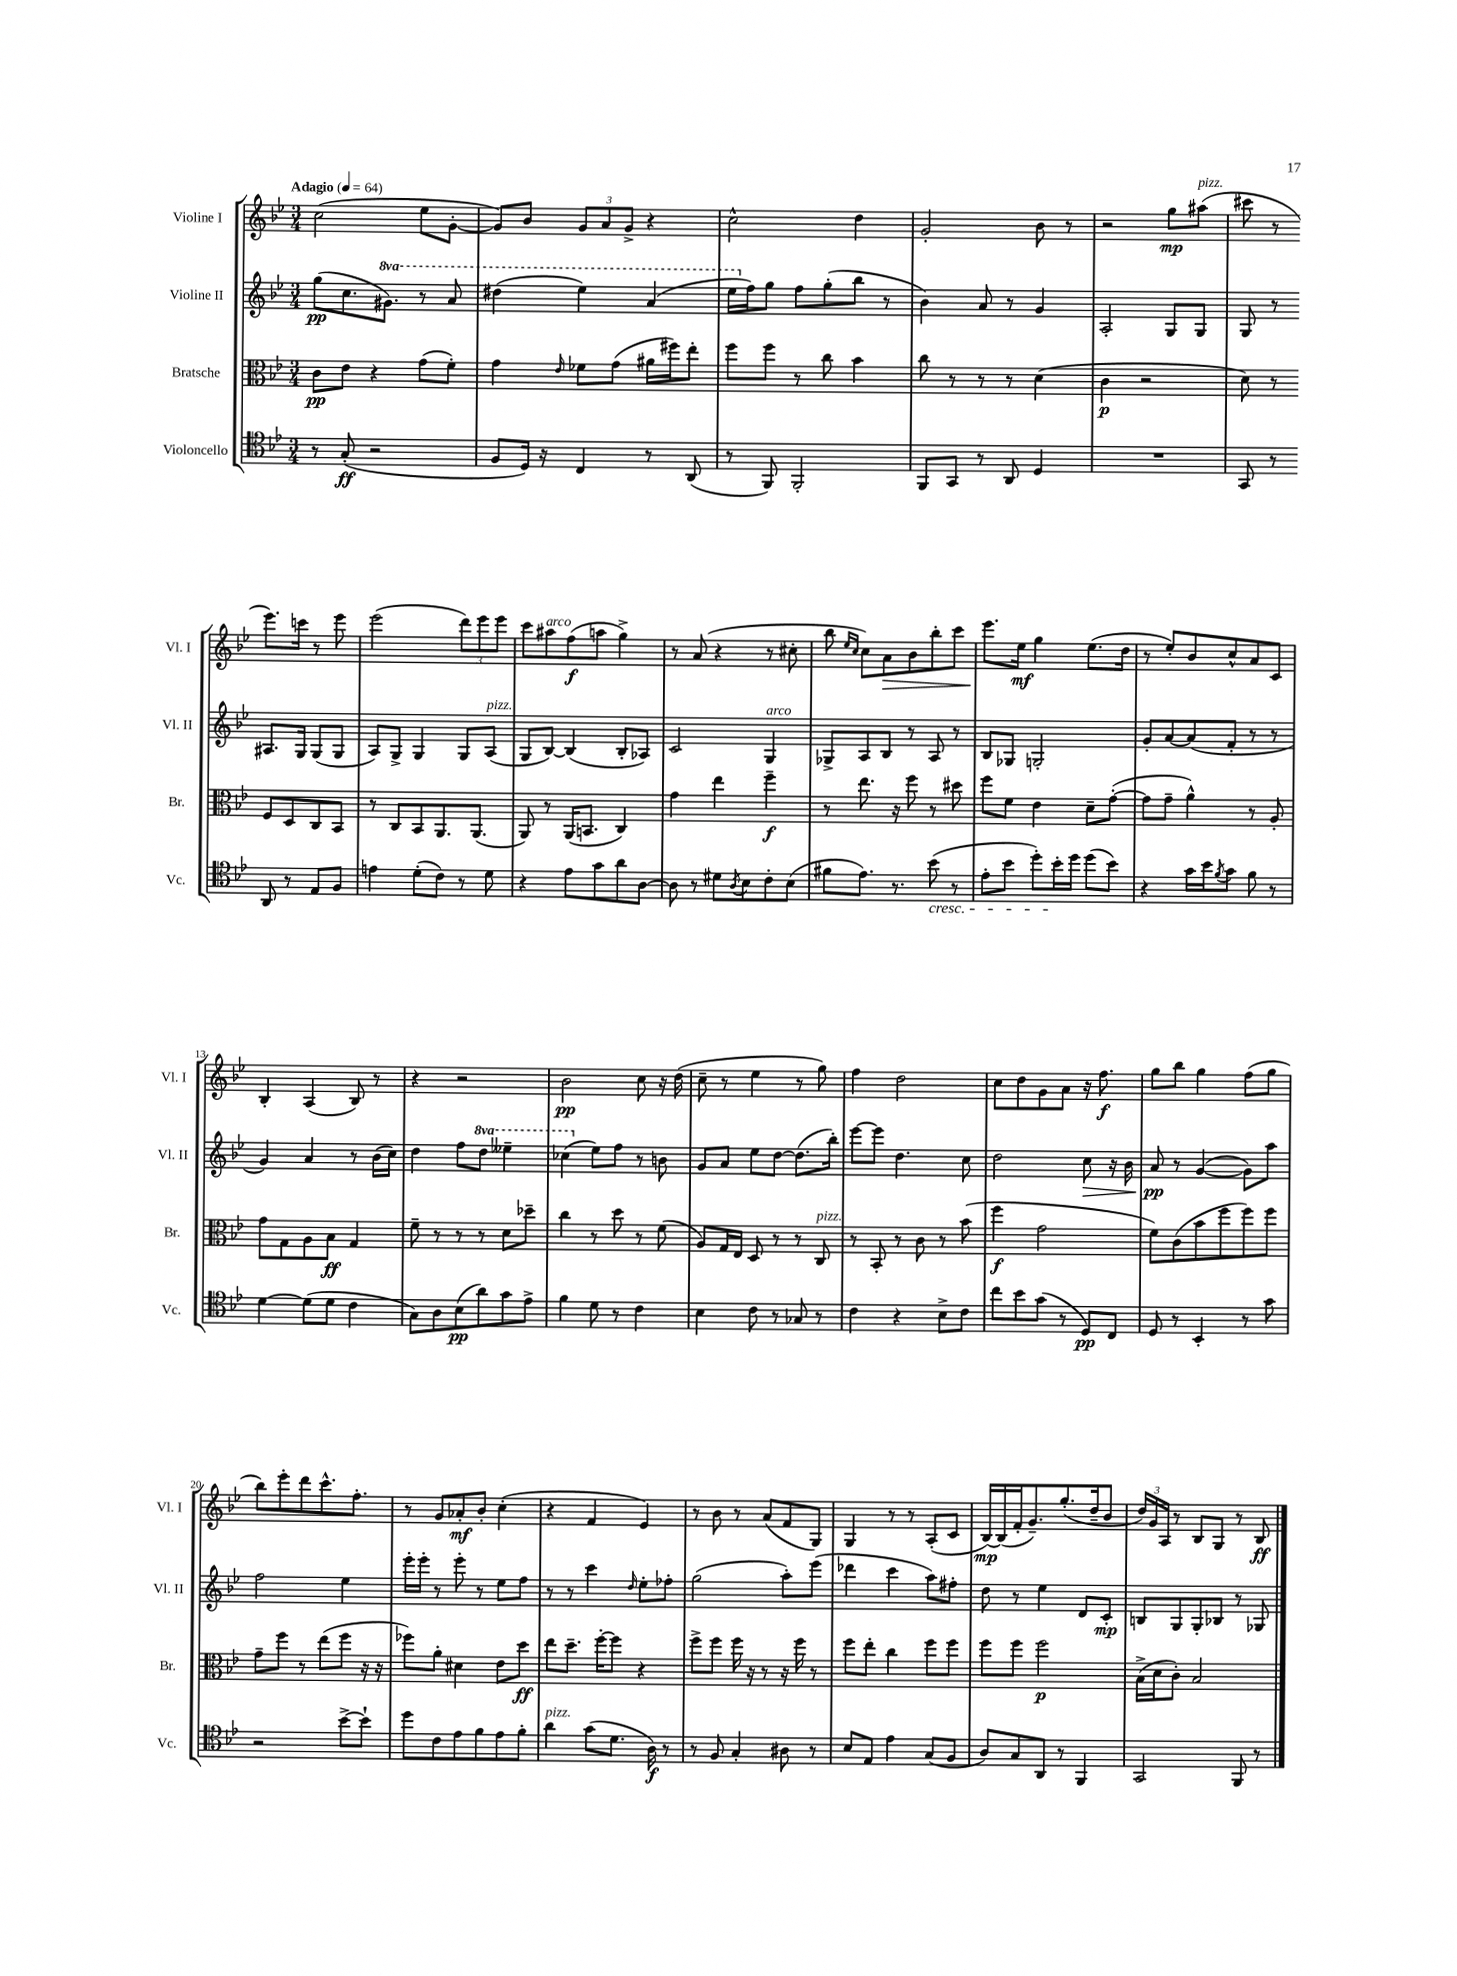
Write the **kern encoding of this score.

**kern	**dynam	**kern	**dynam	**kern	**dynam	**kern	**dynam
*part4	*part4	*part3	*part3	*part2	*part2	*part1	*part1
*staff4	*staff4	*staff3	*staff3	*staff2	*staff2	*staff1	*staff1
*I"Violoncello	*	*I"Bratsche	*	*I"Violine II	*	*I"Violine I	*
*I'Vc.	*	*I'Br.	*	*I'Vl. II	*	*I'Vl. I	*
*clefC4	*	*clefC3	*	*clefG2	*	*clefG2	*
*k[b-e-]	*	*k[b-e-]	*	*k[b-e-]	*	*k[b-e-]	*
*M3/4	*	*M3/4	*	*M3/4	*	*M3/4	*
*MM64	*	*MM64	*	*MM64	*	*MM64	*
=1	=1	=1	=1	=1	=1	=1	=1
!	!	!	!	!	!	!LO:TX:a:B:t=Adagio	!
8r	.	8c\L	pp	(8gg\L	pp	(2cc\	.
(8G'/	ff	8e-\J	.	8.cc\	.	.	.
2r	.	4r	.	.	.	.	.
*	*	*	*	*8va	*	*	*
.	.	.	.	8.gg#X\J)	.	.	.
.	.	(8g\L	.	8r	.	8ee-\L	.
.	.	8f'\J)	.	8aa/	.	[8g'\J	.
=2	=2	=2	=2	=2	=2	=2	=2
8F/L	.	4g\	.	(4ddd#X\	.	8g/L])	.
16D/Jk)	.	.	.	.	.	8b-/J	.
16r	.	.	.	.	.	.	.
.	.	16qqe-/	.	.	.	.	.
4C/	.	8f-X\L	.	4eee-\)	.	12g/L	.
.	.	.	.	.	.	12a/	.
.	.	(8g\J	.	.	.	.	.
.	.	.	.	.	.	12g^/J	.
8r	.	16a#X\LL	.	(4aa/	.	4r	.
.	.	16ff#X\J)	.	.	.	.	.
(8AA/	.	8ee-'\J	.	.	.	.	.
=3	=3	=3	=3	=3	=3	=3	=3
8r	.	8ff\L	.	16eee-\LL	.	2cc^^\	.
*	*	*	*	*X8va	*	*	*
.	.	.	.	16ff\J)	.	.	.
8FF/)	.	8ff\J	.	8gg\J	.	.	.
2FF'/	.	8r	.	8ff\L	.	.	.
.	.	8cc\	.	(8gg'\	.	.	.
.	.	4b-\	.	8bb-\J	.	4dd\	.
.	.	.	.	8r	.	.	.
=4	=4	=4	=4	=4	=4	=4	=4
8FF/L	.	8cc\	.	4b-\)	.	2g'/	.
8GG/J	.	8r	.	.	.	.	.
8r	.	8r	.	8a/	.	.	.
8AA/	.	8r	.	8r	.	.	.
4D/	.	(4d\	.	4g/	.	8b-\	.
.	.	.	.	.	.	8r	.
=5	=5	=5	=5	=5	=5	=5	=5
2.r	.	4c\	p	2A'/	.	2r	.
.	.	2r	.	.	.	.	.
.	.	.	.	8G/L	.	8gg\L	mp
!	!	!	!	!	!	!LO:TX:a:i:t=pizz.	!
.	.	.	.	8G/J	.	(8aa#X\J	.
=6	=6	=6	=6	=6	=6	=6	=6
8GG/	.	8d\)	.	8G/	.	8ccc#X\	.
8r	.	8r	.	8r	.	8r	.
8AA/	.	8F/L	.	8.A#X/L	.	8.eee-\L)	.
8r	.	8D/	.	.	.	.	.
.	.	.	.	16G/Jk	.	16cccn\Jk	.
8E-/L	.	8C/	.	(8G/L	.	8r	.
8F/J	.	8BB-/J	.	8G/J	.	8eee-\	.
!!LO:LB:g=z
=7	=7	=7	=7	=7	=7	=7	=7
4en\	.	8r	.	8A/L)	.	(2eee-\	.
.	.	8C/L	.	8G^/J	.	.	.
(8d'\L	.	8BB-/	.	4G/	.	.	.
8c\J)	.	8.AA/	.	.	.	.	.
8r	.	.	.	8G/L	.	12ddd\L)	.
.	.	(8.AA/J	.	.	.	.	.
.	.	.	.	.	.	12eee-\	.
!	!	!	!	!LO:TX:a:i:t=pizz.	!	!	!
8d\	.	.	.	(8A/J	.	.	.
.	.	.	.	.	.	12eee-\J	.
=8	=8	=8	=8	=8	=8	=8	=8
4r	.	8AA/)	.	8G/L	.	8ccc\L	.
!	!	!	!	!	!	!LO:TX:a:i:t=arco	!
.	.	8r	.	[8B-/J)	.	8aa#X\	.
8e-\L	.	(16AA/KL	.	(4B-/]	.	(8ff\	f
.	.	8.BBn/J	.	.	.	.	.
8g\	.	.	.	.	.	8aan\J	.
8a\	.	4C/)	.	8B-'/L	.	4gg^\)	.
[8A\J	.	.	.	8A-X/J)	.	.	.
=9	=9	=9	=9	=9	=9	=9	=9
8A\]	.	4g\	.	2c/	.	8r	.
8r	.	.	.	.	.	(8a/	.
8d#X\L	.	4ee-\	.	.	.	4r	.
8qA/	.	.	.	.	.	.	.
8B-\	.	.	.	.	.	.	.
!	!	!	!	!LO:TX:a:i:t=arco	!	!	!
8c'\	.	4ff~\	f	4G/	.	8r	.
(8B-\J	.	.	.	.	.	8cc#X'\	.
=10	=10	=10	=10	=10	=10	=10	=10
8f#X\L	.	8r	.	8G-X^/L	.	8bb-\	.
.	.	.	.	.	.	16qqee-/LL	.
.	.	.	.	.	.	16qqcc/JJ	.
8.e-\J)	.	8.ee-\	.	8A/	.	8cc\L)	.
!	!	!	!	!	!	!	!LO:HP:b
.	.	.	.	8B-/J	.	8a\	>
8.r	.	16r	.	.	.	.	.
.	.	8ff\	.	8r	.	8b-\	.
!LO:TX:b:i:t=cresc.	!	!	!	!	!	!	!
(8b-\	.	8r	.	8A/	.	8bb-'\	.
8r	.	8dd#X\	.	8r	.	8ccc\J	.
=11	=11	=11	=11	=11	=11	=11	=11
8e-'\L	.	8ff\L	.	8B-/L	.	8.eee-\L	.
8b-\J	.	8f\J	.	8G-X/J	.	.	.
.	.	.	.	.	.	16ee-\Jk	] mf
8dd'\L)	.	4e-\	.	2Gn'/	.	4gg\	.
16b-'\L	.	.	.	.	.	.	.
16dd\JJ	.	.	.	.	.	.	.
(8dd\L	.	8d~\L	.	.	.	(8.ee-\L	.
8b-\J)	.	([8g'\J	.	.	.	.	.
.	.	.	.	.	.	16dd\Jk	.
=12	=12	=12	=12	=12	=12	=12	=12
4r	.	8g\L]	.	8g'/L	.	8r	.
.	.	8g~\J	.	[8a/	.	8ee-'/L)	.
16g\LL	.	4a^^\)	.	(8a/]	.	8b-/	.
16b-\J	.	.	.	.	.	.	.
8qf/	.	.	.	.	.	.	.
8g\J	.	.	.	8f'/J	.	8cc^^/	.
8f\	.	8r	.	8r	.	8a/	.
8r	.	8A'/	.	8r	.	8c/J	.
!!LO:LB:g=z
=13	=13	=13	=13	=13	=13	=13	=13
[4d\	.	8g\L	.	4g/)	.	4B-'/	.
.	.	8G\	.	.	.	.	.
(8d\L]	.	8A\	.	4a/	.	(4A/	.
8d\J	.	8B-\J	ff	.	.	.	.
4c\	.	4G/	.	8r	.	8B-/)	.
.	.	.	.	(16b-\LL	.	8r	.
.	.	.	.	16cc\JJ)	.	.	.
=14	=14	=14	=14	=14	=14	=14	=14
8G\L)	.	8f~\	.	4dd\	.	4r	.
8A\	.	8r	.	.	.	.	.
(8B-\	pp	8r	.	8ff\L	.	2r	.
*	*	*	*	*8va	*	*	*
8a\)	.	8r	.	8ddd\J	.	.	.
8g\	.	8d\L	.	4eee--X~\	.	.	.
8e-^\J	.	8dd-X~\J	.	.	.	.	.
=15	=15	=15	=15	=15	=15	=15	=15
4f\	.	4cc\	.	(4ccc-X\	.	2b-\	pp
*	*	*	*	*X8va	*	*	*
8d\	.	8r	.	8ee-\L)	.	.	.
8r	.	8dd\	.	8ff\J	.	.	.
4c\	.	8r	.	8r	.	8cc\	.
.	.	(8f\	.	8bn\	.	16r	.
.	.	.	.	.	.	(16dd\	.
=16	=16	=16	=16	=16	=16	=16	=16
4B-\	.	8A/L)	.	8g/L	.	8cc~\	.
.	.	16G/L	.	8a/J	.	8r	.
.	.	16E-/JJ	.	.	.	.	.
8c\	.	8D/	.	8ee-\L	.	4ee-\	.
8r	.	8r	.	[8dd\J	.	.	.
8G-X/	.	8r	.	(8.dd\L]	.	8r	.
!	!	!LO:TX:a:i:t=pizz.	!	!	!	!	!
8r	.	8C/	.	.	.	8gg\)	.
.	.	.	.	16bb-'\Jk)	.	.	.
=17	=17	=17	=17	=17	=17	=17	=17
4c\	.	8r	.	[8eee-\L	.	4ff\	.
.	.	8BB-'/	.	8eee-\J]	.	.	.
4r	.	8r	.	4.dd\	.	2dd\	.
.	.	8c\	.	.	.	.	.
8B-^\L	.	8r	.	.	.	.	.
8c\J	.	(8b-\	.	8cc\	.	.	.
=18	=18	=18	=18	=18	=18	=18	=18
8cc\L	.	4ff\	f	2dd\	.	8cc\L	.
8b-\	.	.	.	.	.	8dd\	.
(8g\J	.	2g\	.	.	.	8g\	.
8r	.	.	.	.	.	8a\J	.
!	!	!	!	!	!LO:HP:b	!	!
8D/L)	pp	.	.	8cc\	>	16r	.
.	.	.	.	.	.	8.ff\	f
8C/J	.	.	.	16r	.	.	.
.	.	.	.	16b-\	.	.	.
=19	=19	=19	=19	=19	=19	=19	=19
8D/	.	8f\L)	.	8a/	pp	8gg\L	.
8r	.	(8c\	.	8r	]	8bb-\J	.
4BB-'/	.	8b-\	.	([4g/	.	4gg\	.
.	.	8ff\	.	.	.	.	.
8r	.	8ff\)	.	8g\L])	.	(8ff\L	.
8g\	.	8ff\J	.	8aa\J	.	8gg\J	.
!!LO:LB:g=z
=20	=20	=20	=20	=20	=20	=20	=20
2r	.	8g~\L	.	2ff\	.	8bb-\L)	.
.	.	8ff\J	.	.	.	8eee-'\	.
.	.	8r	.	.	.	8ddd\	.
.	.	(8ee-\L	.	.	.	8.ccc^^\	.
[8b-^\L	.	8ff\J	.	4ee-\	.	.	.
.	.	.	.	.	.	8.ff'\J	.
8b-`\J]	.	16r	.	.	.	.	.
.	.	16r	.	.	.	.	.
=21	=21	=21	=21	=21	=21	=21	=21
8dd\L	.	8ff-X\L)	.	16eee-'\LL	.	8r	.
.	.	.	.	16eee-'\JJ	.	.	.
8c\	.	8a'\J	.	8r	.	8g/L	.
8e-\	.	4d#X\	.	8eee-'\	.	8a-X'/	mf
8f\	.	.	.	8r	.	8b-'/J	.
8e-\	.	8e-\L	.	8ee-\L	.	(4cc'\	.
8f'\J	.	8dd\J	ff	8ff\J	.	.	.
=22	=22	=22	=22	=22	=22	=22	=22
!LO:TX:a:i:t=pizz.	!	!	!	!	!	!	!
4a\	.	8ee-\L	.	8r	.	4r	.
.	.	8.dd~\J	.	8r	.	.	.
(8g\L	.	.	.	4ccc\	.	4f/	.
.	.	[16ff'\KL	.	.	.	.	.
8.d\J	.	8ff\J]	.	.	.	.	.
.	.	.	.	16qqdd/	.	.	.
.	.	4r	.	8ee-'\L	.	4e-/)	.
16A\)	f	.	.	.	.	.	.
8r	.	.	.	8ff-X'\J	.	.	.
=23	=23	=23	=23	=23	=23	=23	=23
8r	.	8ff^\L	.	(2gg\	.	8r	.
8F/	.	8ff\J	.	.	.	8b-\	.
4G'/	.	16ff\	.	.	.	8r	.
.	.	16r	.	.	.	.	.
.	.	8r	.	.	.	(8a/L	.
8A#X\	.	16r	.	8aa'\L)	.	8f/	.
.	.	16ff\	.	.	.	.	.
8r	.	8r	.	(8eee-\J	.	8G/J)	.
=24	=24	=24	=24	=24	=24	=24	=24
8B-/L	.	8ff\L	.	4ddd-X\	.	4G/	.
8E-/J	.	8ee-'\J	.	.	.	.	.
4e-\	.	4cc\	.	4ccc\	.	8r	.
.	.	.	.	.	.	8r	.
(8G/L	.	8ff\L	.	8aa\L)	.	(8A'/L	.
8F/J	.	8ff\J	.	8ff#X'\J	.	8c/J	.
=25	=25	=25	=25	=25	=25	=25	=25
8A/L)	.	8ff\L	.	8dd\	.	[16B-/LL)	mp
.	.	.	.	.	.	(16B-/]	.
8G/	.	8ff\J	.	8r	.	16f'/J	.
.	.	.	.	.	.	8.g~/)	.
8AA/J	.	2ff\	p	4ee-\	.	.	.
8r	.	.	.	.	.	(8.gg'/	.
4FF/	.	.	.	8d/L	.	.	.
.	.	.	.	.	.	16dd~/k	.
.	.	.	.	8c'/J	mp	8b-/J	.
=26	=26	=26	=26	=26	=26	=26	=26
2GG/	.	(16B-^\LL	.	8Bn/L	.	24dd/LL)	.
.	.	.	.	.	.	24g/	.
.	.	16d\J	.	.	.	.	.
.	.	.	.	.	.	24A/JJ	.
.	.	8c'\J)	.	8G/	.	8r	.
.	.	2B-/	.	8G'/	.	8B-/L	.
.	.	.	.	8B-X/J	.	8G/J	.
8FF/	.	.	.	8r	.	8r	.
8r	.	.	.	8G-X/	.	8B-/	ff
==	==	==	==	==	==	==	==
*-	*-	*-	*-	*-	*-	*-	*-
